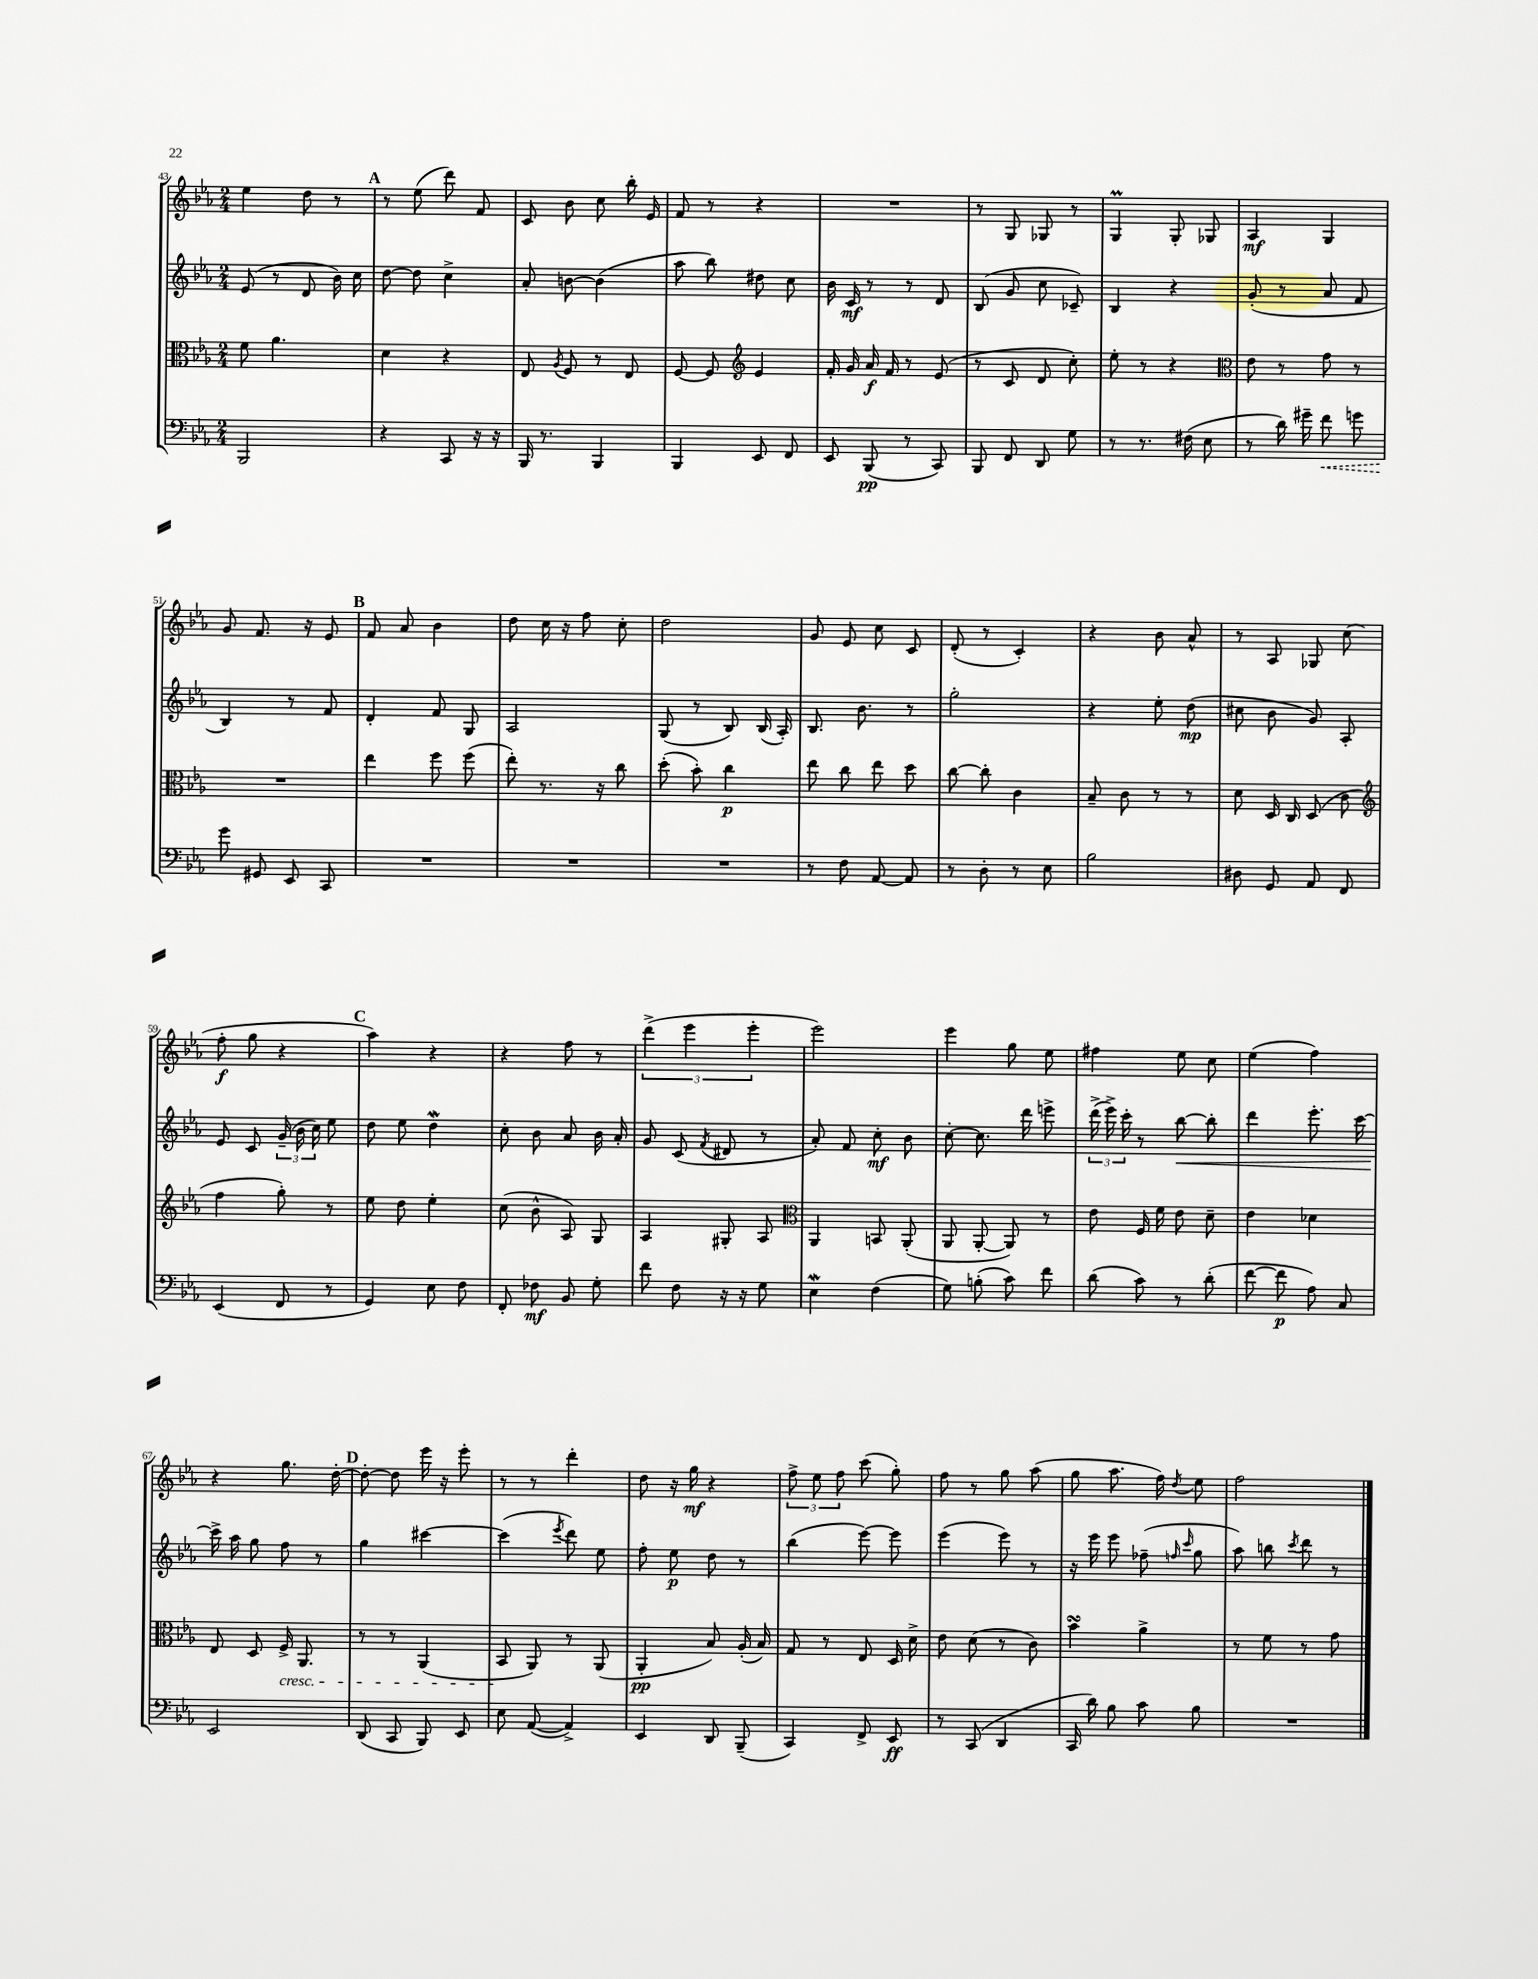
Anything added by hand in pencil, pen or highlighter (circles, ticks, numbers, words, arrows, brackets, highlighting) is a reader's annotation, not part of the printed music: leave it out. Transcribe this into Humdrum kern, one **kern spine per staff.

**kern	**kern	**kern	**kern
*staff4	*staff3	*staff2	*staff1
*clefF4	*clefC3	*clefG2	*clefG2
*k[b-e-a-]	*k[b-e-a-]	*k[b-e-a-]	*k[b-e-a-]
*M2/4	*M2/4	*M2/4	*M2/4
2BBB-/	8f\	(8e-/	4ee-\
.	4.a-\	8r	.
.	.	8d/	8dd\
.	.	16b-\)	8r
.	.	16cc\	.
=	=	=	=
4r	4d\	[8dd\	8r
.	.	8dd\]	(8ee-\
8CC/	4r	4cc^\	8ddd\)
16r	.	.	8f/
16r	.	.	.
=	=	=	=
16BBB-/	8E-/	8a-'/	8c/
8.r	.	.	.
.	8qA-/	.	.
.	8F/	[8b\	8b-\
4BBB-/	8r	(4b\]	8cc\
.	8E-/	.	16bb-'\
.	.	.	16e-/
=	=	=	=
4BBB-/	[8F/	8aa-\	8f/
.	8F/]	8bb-\)	8r
*	*clefG2	*	*
8EE-/	4e-/	8dd#\	4r
8FF/	.	8cc\	.
=	=	=	=
8EE-/	16f'/	16b-\	2r
.	16g/	16c/	.
(8BBB-/	16a-/	8r	.
.	16f/	.	.
8r	8r	8r	.
8CC/)	(8e-/	8d/	.
=	=	=	=
8BBB-/	8r	(8B-/	8r
8FF/	8c/	8g/	8G/
8DD/	8d/	8cc\	8G-/
8G\	8cc'\)	8c-~/)	8r
=	=	=	=
8r	8ee-'\	4B-/	4G/
8.r	8r	.	.
.	4r	4r	8G'/
(16F#\	.	.	.
8E-\	.	.	8G-/
=	=	=	=
*	*clefC3	*	*
8r	8e-\	(8g'/	4A-/
16d\)	8r	8r	.
16g#~\	.	.	.
8f\	8g\	8a-/	4G/
8g\	8r	8f/	.
=	=	=	=
8g\	2r	4B-/)	8g/
8GG#/	.	.	8.f/
8EE-/	.	8r	.
.	.	.	16r
8CC/	.	8f/	8e-/
=	=	=	=
2r	4ee-\	4d'/	8f/
.	.	.	8a-/
.	8ff\	8f/	4b-\
.	(8ff\	8G/	.
=	=	=	=
2r	8ee-'\)	2A-/	8dd\
.	8.r	.	16cc\
.	.	.	16r
.	.	.	8ff\
.	16r	.	.
.	8cc\	.	8cc'\
=	=	=	=
2r	(8dd'\	(8G/	2dd\
.	8b-'\)	8r	.
.	4cc\	8B-/)	.
.	.	(16B-/	.
.	.	16A-'/)	.
=	=	=	=
8r	8ee-\	8.B-/	8g/
8F\	8cc\	.	8e-/
.	.	8.b-\	.
[8AA-/	8ee-\	.	8cc\
8AA-/]	8dd\	8r	8c/
=	=	=	=
8r	[8cc\	2gg'\	(8d'/
8D'\	8cc'\]	.	8r
8r	4c\	.	4c'/)
8E-\	.	.	.
=	=	=	=
2B-\	8B-~/	4r	4r
.	8c\	.	.
.	8r	8ee-'\	8b-\
.	8r	(8dd\	8a-^^/
=	=	=	=
8D#\	8d\	8cc#\	8r
8GG/	16D/	8b-\	8A-/
.	16C/	.	.
8AA-/	(8D/	8g/)	8G-/
8FF/	8c\	8A-'/	(8cc\
=	=	=	=
*	*clefG2	*	*
(4EE-/	4ff\	8e-/	8ff'\
.	.	8c/	8gg\
8FF/	8gg'\)	(24g~/	4r
.	.	24b-\	.
.	.	24cc\)	.
8r	8r	8ee-\	.
=	=	=	=
4GG/)	8ee-\	8dd\	4aa-\)
.	8dd\	8ee-\	.
8E-\	4ee-'\	4dd\	4r
8F\	.	.	.
=	=	=	=
8FF'/	(8cc\	8cc'\	4r
8F-\	8b-^^\	8b-\	.
8BB-/	8A-/)	8a-/	8ff\
8G'\	8G/	16b-\	8r
.	.	16a-'/	.
=	=	=	=
8f\	4A-/	8g/	(6ddd^\
8F\	.	(8c/	.
.	.	.	6eee-\
.	.	8qf/	.
16r	8G#'/	8d#/	.
16r	.	.	.
.	.	.	6eee-'\
8G\	8A-/	8r	.
=	=	=	=
*	*clefC3	*	*
4E-\	4AA-/	8a-'/)	2eee-\)
.	.	8f/	.
(4F\	8BB/	8cc'\	.
.	(8AA-'/	8b-\	.
=	=	=	=
8G\)	8AA-/	[8cc'\	4eee-\
(8B'\	[8AA-'/	8.cc\]	.
8c\)	8AA-/])	.	8gg\
.	.	16ddd\	.
8f\	8r	8eee^\	8ee-\
=	=	=	=
(8d\	8e-\	(24ddd^\	4ff#\
.	.	24eee-^\)	.
.	.	24ccc'\	.
8c\)	16F/	8r	.
.	16f\	.	.
8r	8e-\	[8bb-\	8ee-\
(8d'\	8d~\	8bb-'\]	8cc\
=	=	=	=
[8f\	4e-\	4ddd\	(4ee-\
8f\]	.	.	.
8A-\)	4d-\	8.eee-'\	4ff\)
8C/	.	.	.
.	.	[16ccc\	.
=	=	=	=
2EE-/	8E-/	16ccc^\]	4r
.	.	16aa-\	.
.	8D/	8gg\	.
.	16F^/	8ff\	8.gg\
.	8.AA-/	.	.
.	.	8r	.
.	.	.	[16dd'\
=	=	=	=
(8DD/	8r	4gg\	8dd'\_
8CC/	8r	.	8dd\]
8BBB-/)	(4AA-/	[4ccc#\	16eee-\
.	.	.	16r
8EE-/	.	.	8eee-'\
=	=	=	=
8E-\	8BB-/	(4ccc#\]	8r
([8AA-/	8AA-/)	.	8r
.	.	8qeee-/	.
4AA-^/])	8r	8ddd\)	4ddd'\
.	(8AA-/	8ee-\	.
=	=	=	=
4EE-/	4AA-'/	8ff'\	8dd\
.	.	8ee-\	16r
.	.	.	16gg\
8DD/	8B-/)	8dd\	4r
(8BBB-~/	(16A-'/	8r	.
.	16B-/)	.	.
=	=	=	=
4CC/)	8G/	(4bb-\	12ff^\
.	.	.	12ee-\
.	8r	.	.
.	.	.	12ff\
8FF^/	8E-/	[8eee-\)	(8ccc\
8EE-/	16D/	8eee-\]	8gg'\)
.	16d^\	.	.
=	=	=	=
8r	8e-\	(4eee-\	8ff\
(8CC/	(8d\	.	8r
4DD/	8r	8eee-\)	8gg\
.	8c\)	8r	(8aa-\
=	=	=	=
16CC/	4b-\	16r	8gg\
16d\)	.	16eee-\	.
8B-\	.	8eee-\	8.aa-\
8c\	4a-^\	(8ff-~\	.
.	.	.	16ff\)
.	.	16qqff/	.
.	.	16qqccc/	8qdd/
8B-\	.	8gg\	8ee-\
=	=	=	=
2r	8r	8aa-\)	2ff\
.	8f\	8bb\	.
.	.	8qccc/	.
.	8r	8ddd\	.
.	8g\	8r	.
==	==	==	==
*-	*-	*-	*-
